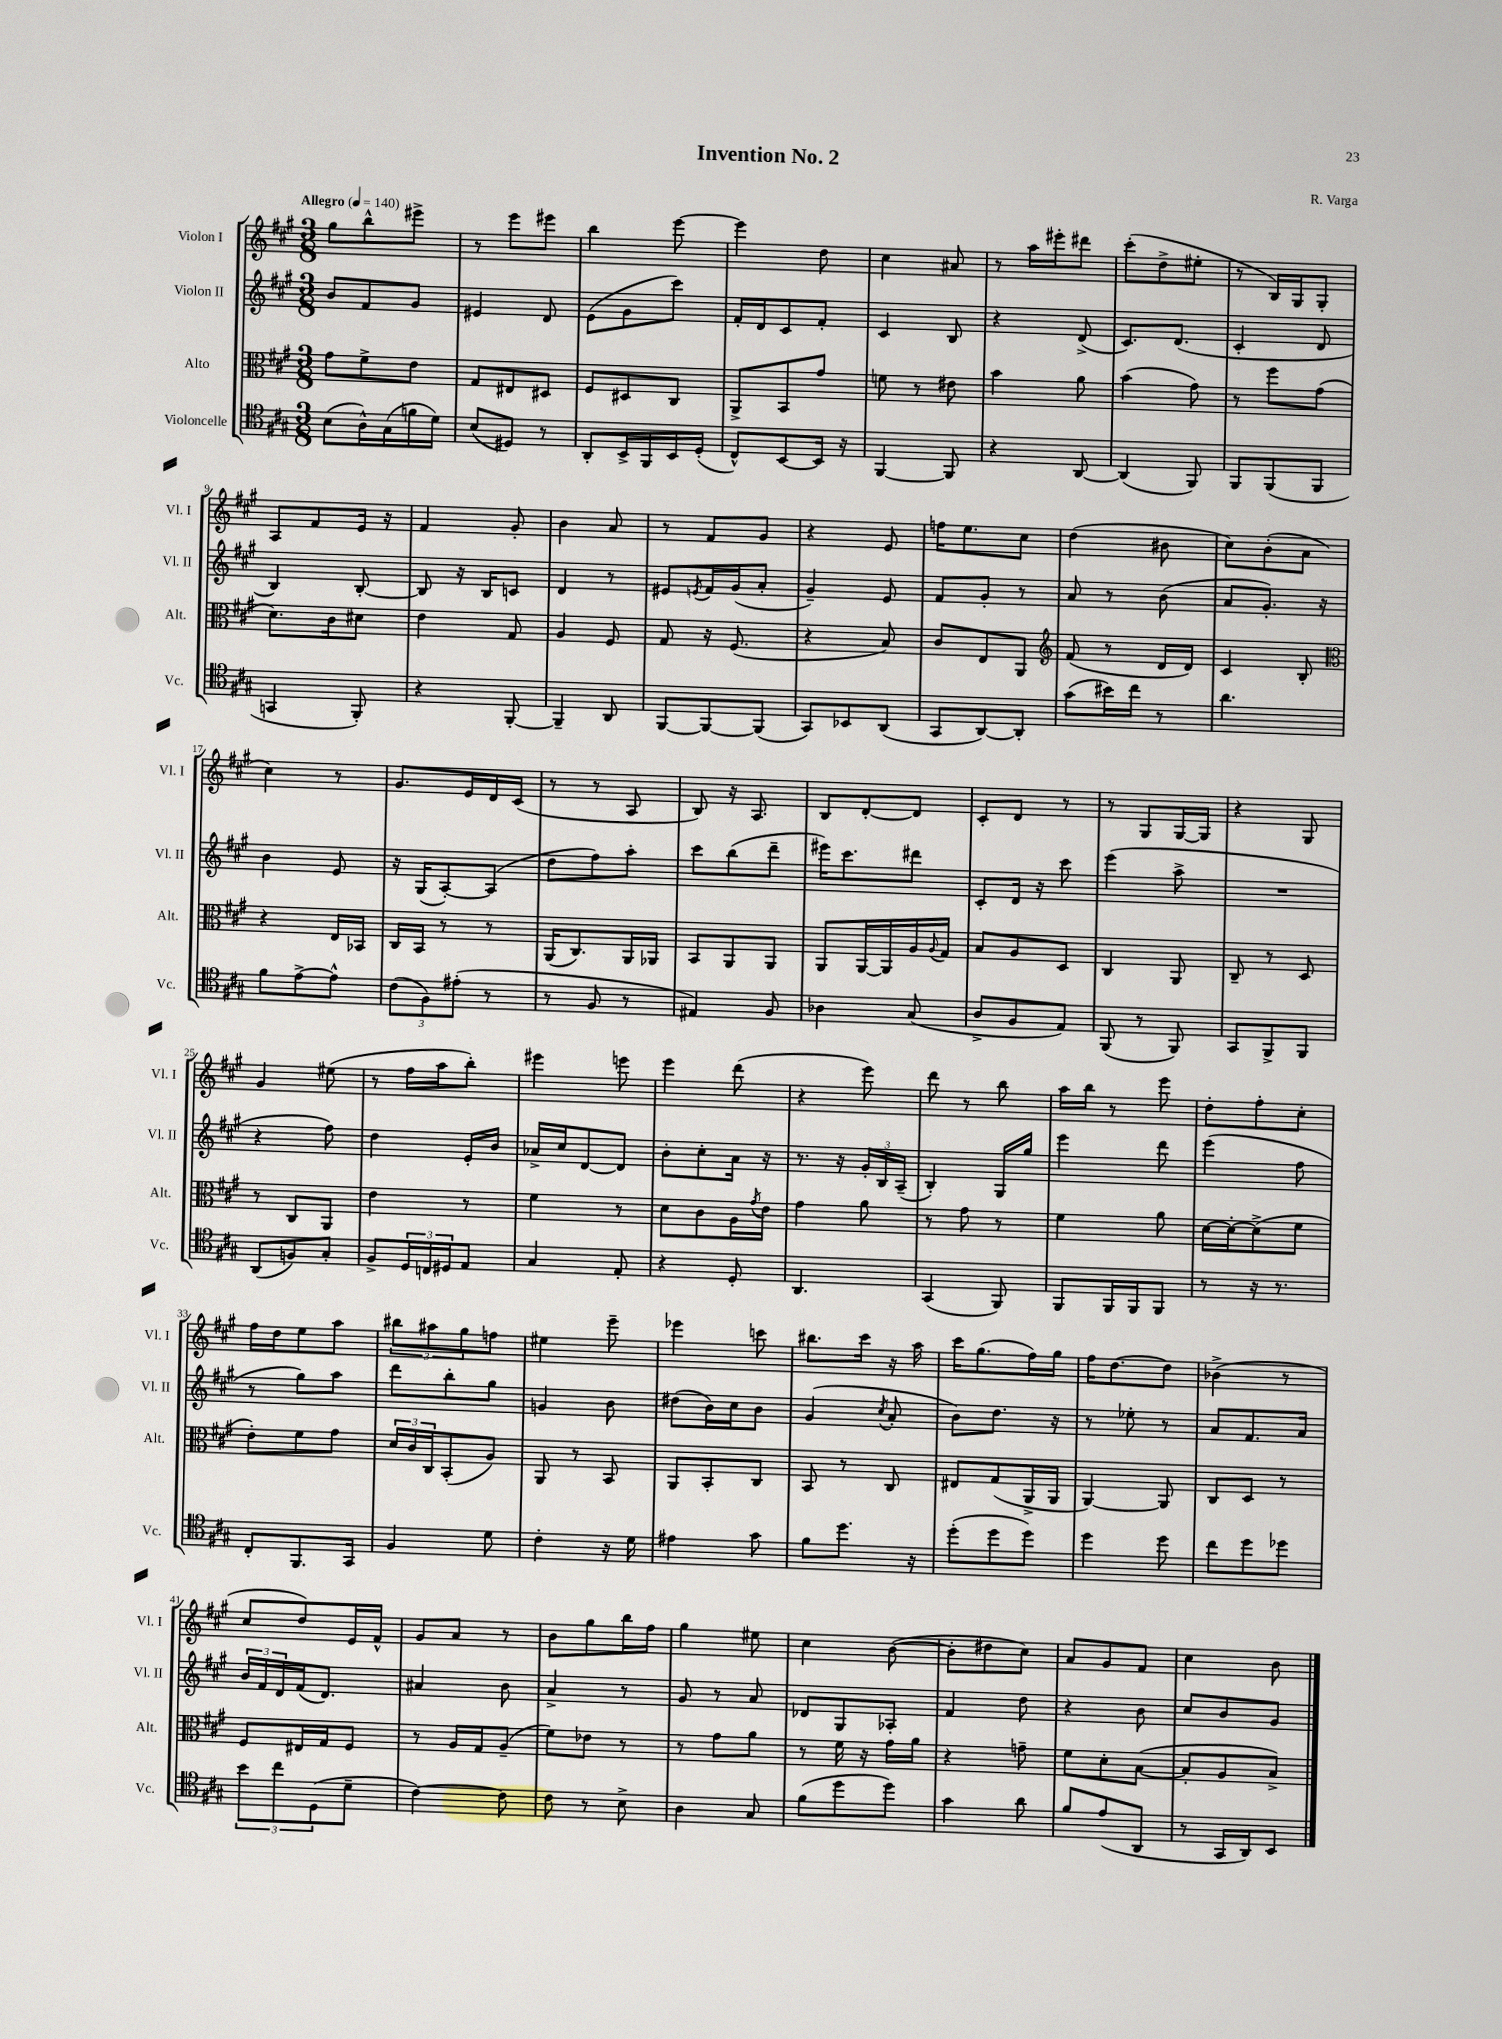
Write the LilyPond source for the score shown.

\header { title = "Invention No. 2" composer = "R. Varga" }
<<
\new StaffGroup <<
\new Staff = "s0" \with { instrumentName = "Violon I" shortInstrumentName = "Vl. I" } {
    \clef treble \key a \major \numericTimeSignature \time 3/8 \tempo "Allegro" 4 = 140
    gis''8 b''8-^ eis'''8-> |
    r8 e'''8 eis'''8 |
    b''4 e'''8~ |
    e'''4 d''8 |
    cis''4 ais'8 |
    r8 a''16 eis'''16-. dis'''8 |
    cis'''8-.( d''8-> eis''8-. |
    r8 b16) gis16 gis8-. |
    a8 fis'8 e'16 r16 |
    fis'4 gis'8-. |
    b'4 a'8 |
    r8 fis'8 gis'8 |
    r4 e'8 |
    f''16 e''8. cis''8 |
    d''4( bis'8 |
    cis''8) b'8-.( a'8 |
    cis''4) r8 |
    gis'8. e'16 d'16 cis'16( |
    r8 r8 a8 |
    b8) r16 a8. |
    b8 d'8~-. d'8 |
    cis'8-. d'8 r8 |
    r8 gis8 gis16~ gis16 |
    r4 gis8 |
    gis'4 eis''8( |
    r8 fis''16 a''16 b''8-.) |
    eis'''4 e'''8 |
    e'''4 d'''8( |
    r4 e'''8) |
    d'''8 r8 b''8 |
    a''16 b''16 r8 e'''8 |
    d''8-. fis''8-. cis''8-. |
    fis''16 d''16 e''8 a''8 |
    \tuplet 3/2 { bis''8 ais''8 gis''8 } f''8 |
    eis''4 e'''8-- |
    ees'''4 c'''8 |
    bis''8. cis'''16 r16 a''16 |
    cis'''16 gis''8.( fis''16) gis''16 |
    fis''16 d''8.~ d''8 |
    bes'4->( r8 |
    cis''8 d''8) e'16 fis'16-^ |
    gis'8 a'8 r8 |
    b'8 gis''8 b''16 fis''16 |
    gis''4 eis''8 |
    cis''4 b'8~( |
    b'8-. dis''8 cis''8) |
    a'8 gis'8 fis'8 |
    cis''4 b'8 \bar "|." |
}
\new Staff = "s1" \with { instrumentName = "Violon II" shortInstrumentName = "Vl. II" } {
    \clef treble \key a \major \numericTimeSignature \time 3/8
    b'8 fis'8 gis'8 |
    eis'4 d'8 |
    e'8( gis'8 cis'''8) |
    fis'16-. d'16 cis'8 fis'8-. |
    cis'4 b8 |
    r4 d'8->( |
    cis'8.) d'8.( |
    cis'4-. d'8 |
    b4) b8~-. |
    b8 r16 b16 c'8 |
    d'4 r8 |
    eis'8 \acciaccatura { e'8 } fis'16 gis'16( a'8-. |
    gis'4--) e'8 |
    fis'8 gis'8-. r8 |
    a'8 r8 b'8( |
    a'8 gis'8.-.) r16 |
    b'4 e'8 |
    r16 gis16( a8~-.) a8( |
    d''8 fis''8) a''8-. |
    cis'''8 b''8( d'''8-- |
    eis'''16) cis'''8. dis'''8 |
    cis'8-. d'16 r16 cis'''8 |
    e'''4( a''8-> |
    R4. |
    r4 fis''8) |
    d''4 e'16-. b'16 |
    aes'16-> cis''16 d'8~ d'8 |
    b'8-. cis''8-. a'16 r16 |
    r8. r16 \tuplet 3/2 { gis'16-. b16 a16--( } |
    b4-.) gis16 gis''16 |
    e'''4 d'''8 |
    e'''4( fis''8 |
    r8 gis''8) a''8 |
    d'''8 b''8-. gis''8 |
    g'4 b'8 |
    dis''8( b'16) cis''16 b'8 |
    gis'4( \acciaccatura { cis''8 } a'8-. |
    b'8) d''8. r16 |
    r8 ees''8-. r8 |
    a'8 fis'8. a'16 |
    \tuplet 3/2 { b'16 fis'16 d'16 } fis'16( d'8.) |
    ais'4 b'8 |
    a'4-> r8 |
    gis'8 r8 a'8 |
    des'8 gis8 aes8-. |
    fis'4 d''8 |
    r4 b'8 |
    cis''8 b'8 gis'8 \bar "|." |
}
\new Staff = "s2" \with { instrumentName = "Alto" shortInstrumentName = "Alt." } {
    \clef alto \key a \major \numericTimeSignature \time 3/8
    gis'8 fis'8-> e'8 |
    gis8 eis8 dis8 |
    fis8 dis8 cis8 |
    a,8-> b,8 gis'8 |
    f'8 r8 eis'8 |
    b'4 a'8 |
    b'4( gis'8) |
    r8 fis''8 gis'8( |
    d'8.) cis'16 dis'8 |
    e'4 gis8 |
    a4 fis8 |
    gis8 r16 fis8.( |
    r4 b8) |
    cis'8 e8 a,8 |
    \clef treble fis'8( r8 d'16 d'16) |
    cis'4 b8-. |
    \clef alto r4 e16 bes,16 |
    cis16 b,16 r8 r8 |
    a,16( cis8.) a,16 aes,16 |
    b,8 a,8 a,8 |
    a,8 a,16~ a,16 a16 \appoggiatura { a8 } gis16 |
    b8 a8 d8 |
    cis4 a,8 |
    cis8-- r8 d8 |
    r8 cis8 a,8 |
    e'4 r8 |
    fis'4 r8 |
    d'8 cis'8 a16 \acciaccatura { gis'8 } e'16 |
    gis'4 a'8 |
    r8 gis'8 r8 |
    fis'4 a'8 |
    d'16~ d'16~-. d'8->( fis'8 |
    e'8-.) fis'8 gis'8 |
    \tuplet 3/2 { d'16 cis'16 cis16 } b,8-.( a8) |
    a,8 r8 b,8 |
    a,8 b,8-. cis8 |
    b,8 r8 cis8 |
    eis8 gis8( a,16-> a,16 |
    a,4~) a,8 |
    cis8 d8 r8 |
    fis8 eis16 gis16 fis8 |
    r8 a16 gis16 a8--( |
    fis'8) ees'8 r8 |
    r8 gis'8 a'8 |
    r8 fis'16 r16 gis'16 a'16 |
    r4 g'8-- |
    fis'8 d'8-. b8~( |
    b8-. a8 b8->) \bar "|." |
}
\new Staff = "s3" \with { instrumentName = "Violoncelle" shortInstrumentName = "Vc." } {
    \clef tenor \key a \major \numericTimeSignature \time 3/8
    b8( a16-^) gis16( f'16 d'16) |
    b8( dis8) r8 |
    a,8-. b,16-> fis,16 b,16 d16-.( |
    cis8-^) b,8~ b,16 r16 |
    fis,4~ fis,8 |
    r4 a,8~ |
    a,4( fis,8) |
    fis,8 fis,8( fis,8 |
    g,4 fis,8-.) |
    r4 fis,8~-. |
    fis,4-- a,8 |
    fis,8~ fis,8~ fis,8( |
    gis,8) bes,8 a,8( |
    gis,8 a,8~) a,8-. |
    gis'8( bis'16) cis''16 r8 |
    a'4. |
    fis'8 e'8~-> e'8-^ |
    \tuplet 3/2 { cis'8( fis8) eis'8-.( } r8 |
    r8 fis8 r8 |
    eis4) fis8 |
    aes4 gis8( |
    a8-> fis8 e8) |
    fis,8( r8 fis,8) |
    gis,8 fis,8-> fis,8 |
    a,8( f8) gis8-. |
    fis8-> \tuplet 3/2 { d16 c16 dis16 } e8 |
    gis4 e8-. |
    r4 d8-. |
    a,4. |
    gis,4( fis,8) |
    fis,8 fis,16 fis,16 fis,8 |
    r8 r16 r8. |
    cis8-. fis,8. gis,16 |
    fis4 d'8 |
    cis'4-. r16 d'16 |
    eis'4 gis'8 |
    fis'8 d''8. r16 |
    d''8-.( d''8 d''8) |
    d''4 d''8 |
    cis''8 d''8 des''8 |
    \tuplet 3/2 { b'8 cis''8 d8( } d'8-- |
    cis'4~) cis'8 |
    cis'8 r8 b8-> |
    a4 gis8 |
    fis'8( d''8 d''8) |
    gis'4 a'8 |
    fis'8 e'8( a,8 |
    r8 gis,16 a,16) b,8 \bar "|." |
}
>>
>>
